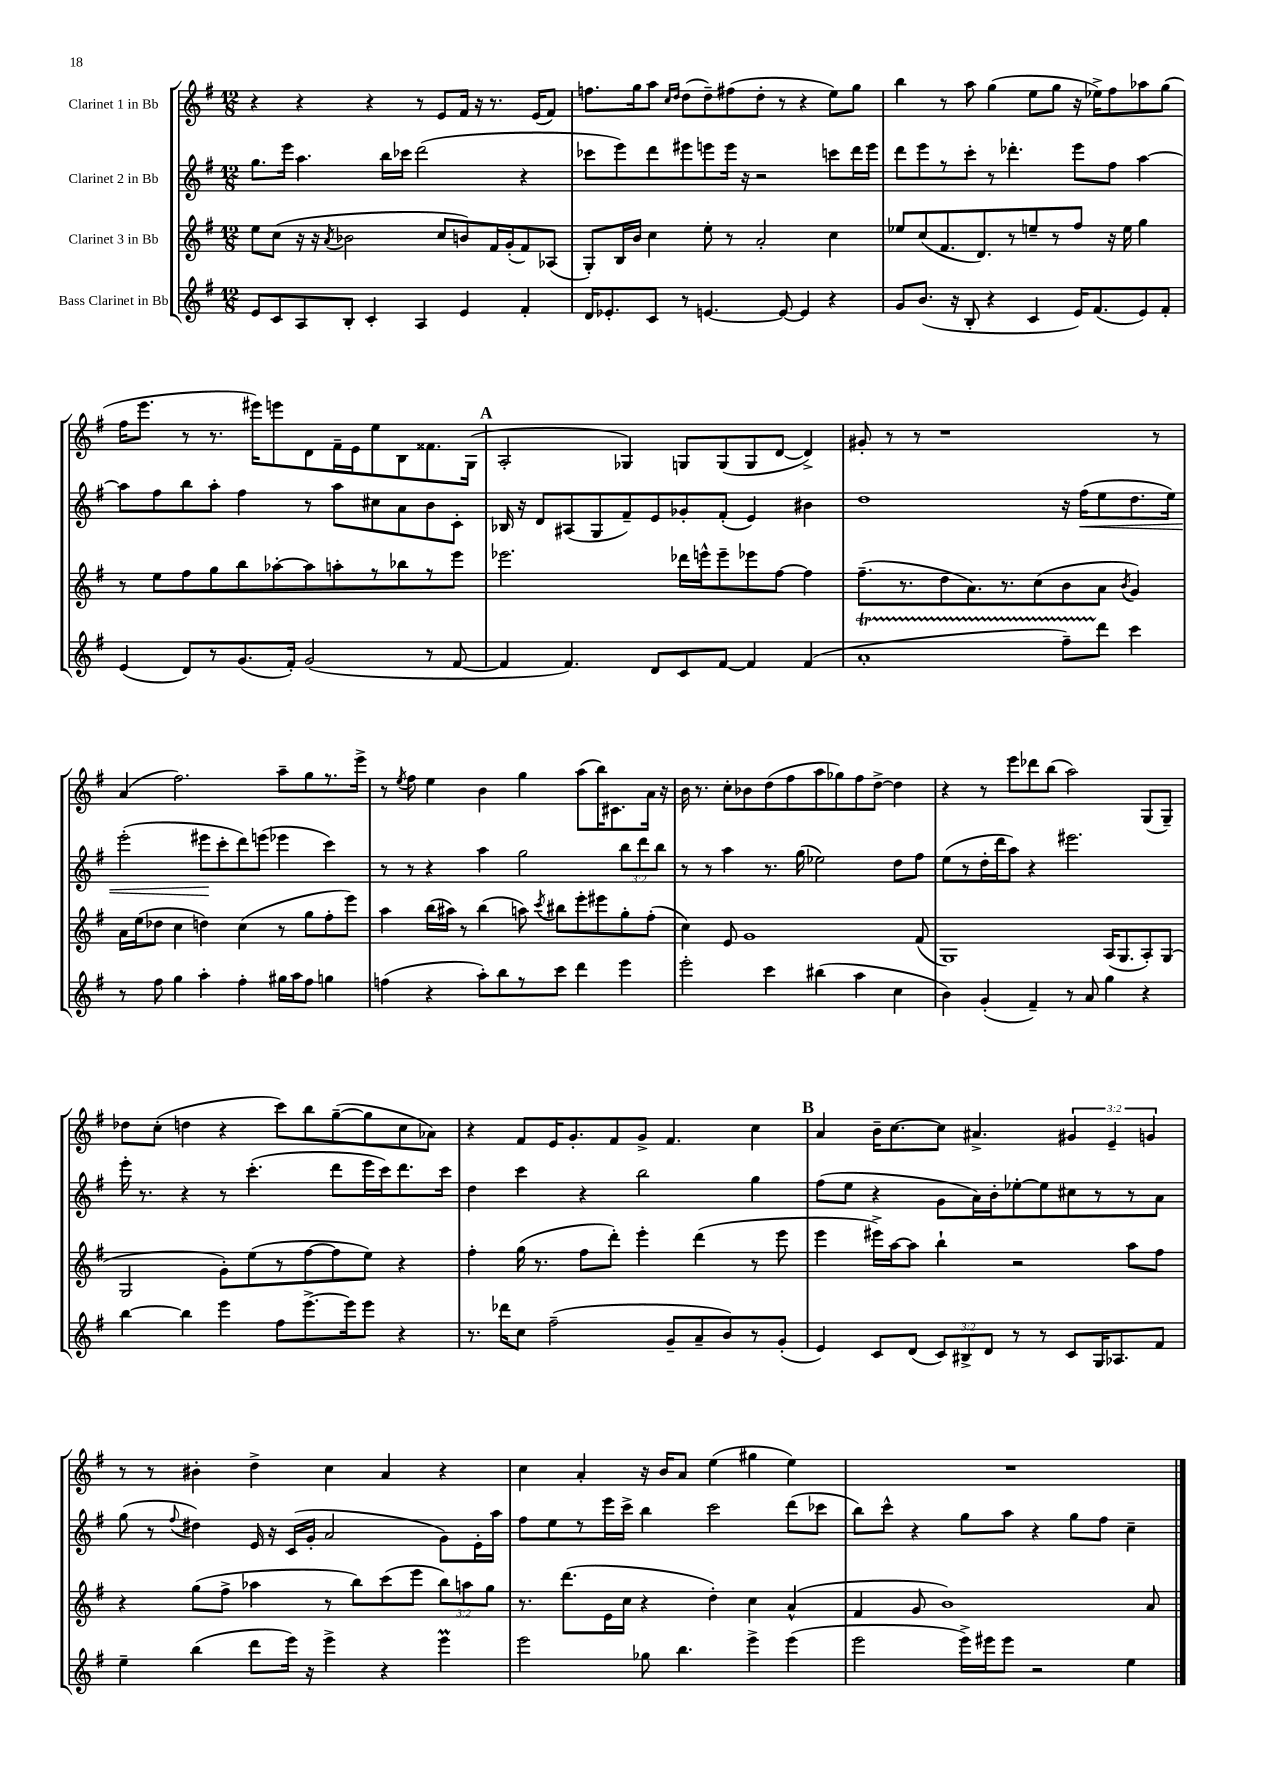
<<
\new StaffGroup <<
\new Staff = "s0" \with { instrumentName = "Clarinet 1 in Bb" } {
    \clef treble \key g \major \numericTimeSignature \time 12/8 \override Staff.TupletNumber.text = #tuplet-number::calc-fraction-text
    \autoBeamOff r4 r4 r4 r8 e'8[ fis'16] r16 r8. e'16[( fis'8]) |
    f''8.[ g''16 a''8] \grace { c''16[ d''16] } d''8[( d''8--) fis''8( d''8]-. r8 r4 e''8[) g''8] |
    b''4 r8 a''8 g''4( e''8[ g''8] r16 ees''16[->) fis''8 aes''8 g''8]( |
    fis''16[ e'''8.] r8 r8. eis'''16[) e'''8 d'8 fis'16-- e'16 e''8 b8 fisis'8. g16]( |
    \mark \markup { \bold "A" } a2-. ges4) g8[ g8( g8 d'8]~ d'4->) |
    gis'8-. r8 r8 r1 r8 |
    a'4( fis''2.) a''8[-- g''8 r8. e'''16]-> |
    r8 \acciaccatura { e''8 } fis''8 e''4 b'4 g''4 a''8[( b''16) cis'8. a'16] r16 |
    b'16 r8. c''8[-. bes'8 d''8( fis''8 a''8 ges''8) fis''8 d''8]~-> d''4 |
    r4 r8 e'''8[ des'''8 b''8]( a''2) g8[( g8]--) |
    des''8[ c''8]-.( d''4 r4 c'''8[) b''8 g''8~--( g''8 c''8 aes'8]) |
    r4 fis'8[ e'16 g'8.-. fis'8 g'8]-> fis'4. c''4 |
    \mark \markup { \bold "B" } a'4 b'16[-- c''8.~ c''8] ais'4.-> \tuplet 3/2 { gis'4 e'4-- g'4 } |
    r8 r8 bis'4-. d''4-> c''4 a'4 r4 |
    c''4 a'4-. r16 b'16[ a'8] e''4( gis''4 e''4) |
    R1. \bar "|." |
}
\new Staff = "s1" \with { instrumentName = "Clarinet 2 in Bb" } {
    \clef treble \key g \major \numericTimeSignature \time 12/8 \override Staff.TupletNumber.text = #tuplet-number::calc-fraction-text
    \autoBeamOff g''8.[ e'''16] a''4. b''16[ ces'''16] d'''2( r4 |
    ces'''8[ e'''8) d'''8 eis'''8 e'''8 e'''16] r16 r2 c'''8[ d'''16 e'''16] |
    d'''8[ e'''8 r8 c'''8]-. r8 des'''4.-. e'''8[ fis''8] a''4~ |
    a''8[ fis''8 b''8 a''8]-. fis''4 r8 a''8[ cis''8 a'8 b'8 c'8]-. |
    \mark \markup { \bold "A" } bes16 r16 d'8[ ais8( g8 fis'8--) e'8 ges'8-. fis'8]-.( e'4) bis'4 |
    d''1 r16 fis''16[\<( e''8 d''8. e''16]) |
    e'''2-.( eis'''8[\! c'''8-. d'''8) e'''8]( ees'''4 c'''4) |
    r8 r8 r4 a''4 g''2 \tuplet 3/2 { b''8[ d'''8 b''8] } |
    r8 r8 a''4 r8. g''16( ees''2) d''8[ fis''8] |
    e''8[( r8 d''16-. d'''16 a''8]) r4 eis'''2. |
    e'''16-. r8. r4 r8 c'''4.-.( d'''8[ e'''16 c'''16) d'''8. c'''16] |
    d''4 c'''4 r4 b''2 g''4 |
    \mark \markup { \bold "B" } fis''8[( e''8] r4 g'8[ a'16) b'16-. ees''8~-. ees''8 cis''8 r8 r8 a'8] |
    g''8( r8 \appoggiatura { fis''8 } dis''4) e'16 r16 c'16[( g'16]-. a'2 g'8[) e'16-. a''16] |
    fis''8[ e''8 r8 e'''16 c'''16]-> b''4 c'''2 d'''8[( ces'''8] |
    b''8[) c'''8]-^ r4 g''8[ a''8] r4 g''8[ fis''8] c''4-- \bar "|." |
}
\new Staff = "s2" \with { instrumentName = "Clarinet 3 in Bb" } {
    \clef treble \key g \major \numericTimeSignature \time 12/8 \override Staff.TupletNumber.text = #tuplet-number::calc-fraction-text
    \autoBeamOff e''8[ c''8]( r16 r16 \acciaccatura { a'8 } bes'2 c''8[ b'8) fis'16 g'16-.( fis'8) aes8]( |
    g8[-.) b16 b'16] c''4 e''8-. r8 a'2-. c''4 |
    ees''8[ c''8( fis'8. d'8.) r8 e''8-- r8 fis''8] r16 e''16 g''4 |
    r8 e''8[ fis''8 g''8 b''8 aes''8~-. aes''8 a''8-. r8 bes''8 r8 e'''8] |
    \mark \markup { \bold "A" } ees'''2. des'''16[ e'''16-^ e'''8-- ees'''8 fis''8]~ fis''4 |
    fis''8.[--( r8. d''8 a'8.) r8. c''8( b'8 a'8] \acciaccatura { b'8 } g'4) |
    a'16[ e''16( des''8] c''4 d''4) c''4( r8 g''8[ fis''8-. e'''8]) |
    a''4 b''16[( ais''16]) r8 b''4( a''8) \acciaccatura { c'''8 } bis''8[ e'''8-. eis'''8 g''8-. fis''8]-.( |
    c''4) e'8 g'1 fis'8( |
    g1) a16[( g8. a8-.) g8]( |
    g2 g'8[-.) e''8( r8 fis''8~ fis''8 e''8]) r4 |
    fis''4-. g''16( r8. fis''8[ d'''8]-.) e'''4-. d'''4( r8 e'''8 |
    \mark \markup { \bold "B" } e'''4 eis'''16[->) a''16~ a''8] b''4-! r2 a''8[ fis''8] |
    r4 g''8[( fis''8]-> aes''4 r8 b''8[) c'''8( e'''8] \tuplet 3/2 { b''8[) a''8 g''8] } |
    r8. d'''8.[( e'16 c''16] r4 d''4-.) c''4 a'4-^( |
    fis'4 g'8 b'1) a'8 \bar "|." |
}
\new Staff = "s3" \with { instrumentName = "Bass Clarinet in Bb" } {
    \clef treble \key g \major \numericTimeSignature \time 12/8 \override Staff.TupletNumber.text = #tuplet-number::calc-fraction-text
    \autoBeamOff e'8[ c'8 a8 b8]-. c'4-. a4 e'4 fis'4-. |
    d'16[ ees'8.-. c'8] r8 e'4.~ e'8~ e'4 r4 |
    g'8[ b'8.]( r16 b8-. r4 c'4 e'16[) fis'8.( e'8) fis'8]-. |
    e'4( d'8[) r8 g'8.( fis'16]-.) g'2( r8 fis'8~ |
    \mark \markup { \bold "A" } fis'4 fis'4.) d'8[ c'8 fis'8]~ fis'4 fis'4( |
    a'1-.\startTrillSpan fis''8[--) d'''8]\stopTrillSpan c'''4 |
    r8 fis''8 g''4 a''4-. fis''4-. gis''16[ a''16 fis''8] g''4 |
    f''4( r4 a''8[-.) b''8 r8 c'''8] d'''4 e'''4 |
    e'''2-. c'''4 bis''4( a''4 c''4 |
    b'4) g'4-.( fis'4--) r8 a'8 g''4 r4 |
    b''4~ b''4 e'''4 fis''8[ e'''8.~-> e'''16 e'''8] r4 |
    r8. des'''16[ c''8] fis''2--( g'8[-- a'8-- b'8) r8 g'8]-.( |
    \mark \markup { \bold "B" } e'4) c'8[ d'8]( \tuplet 3/2 { c'8[) bis8-> d'8] } r8 r8 c'8[ g16 aes8. fis'8] |
    e''4-- b''4( d'''8[ e'''16]) r16 e'''4-> r4 e'''4\prall |
    e'''2 ges''8 b''4. e'''4-> e'''4( |
    e'''2 e'''16[->) eis'''16 eis'''8] r2 e''4 \bar "|." |
}
>>
>>
\layout { \context { \Score \remove "Bar_number_engraver" } }
